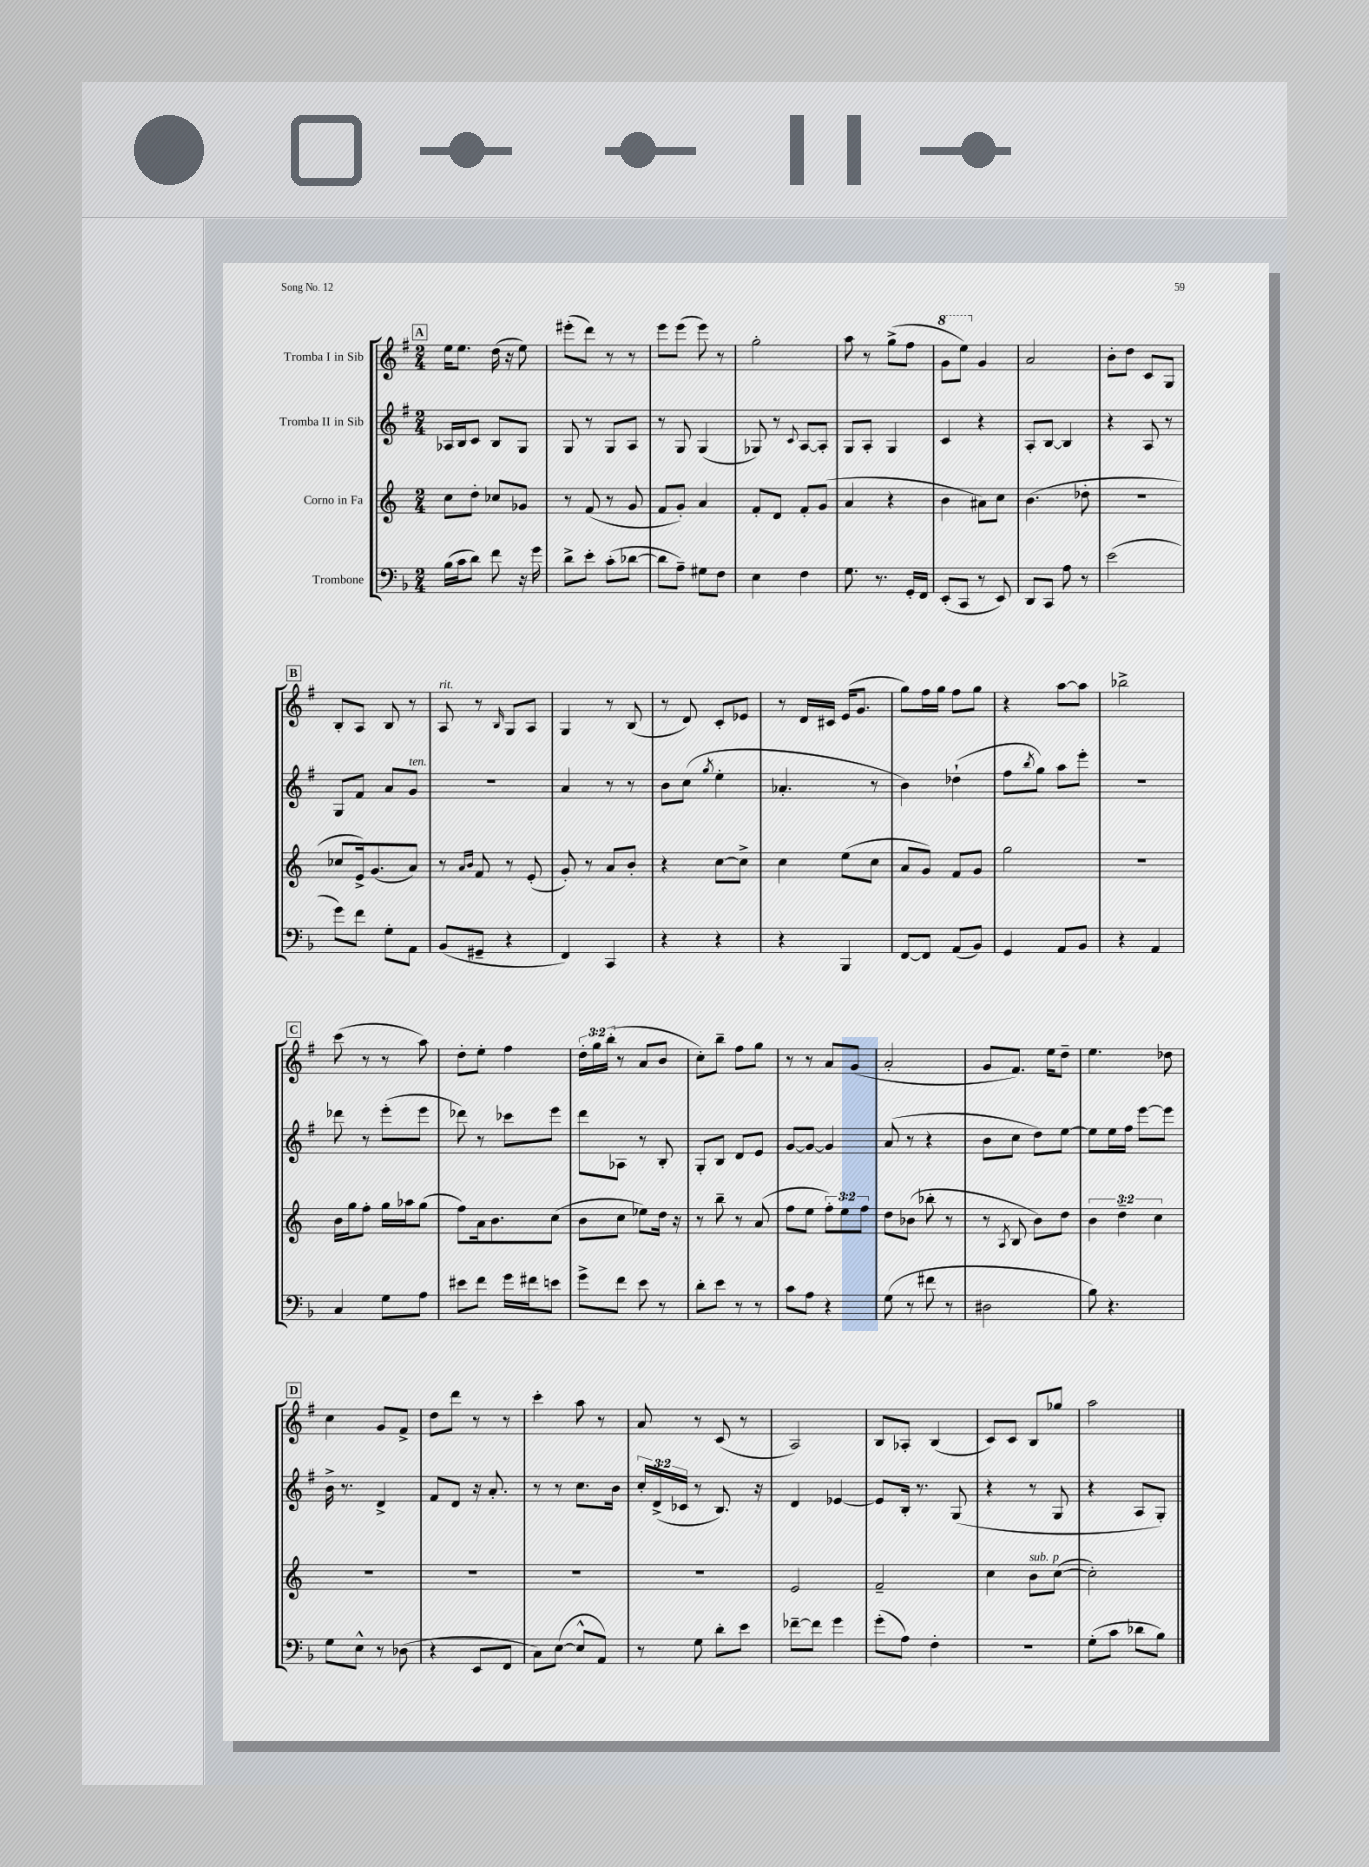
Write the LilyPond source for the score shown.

<<
\new StaffGroup <<
\new Staff = "s0" \with { instrumentName = "Tromba I in Sib" } {
    \clef treble \key g \major \numericTimeSignature \time 2/4 \override Staff.TupletNumber.text = #tuplet-number::calc-fraction-text
    \mark \markup { \box "A" } e''16 e''8. d''16( r16 e''8) |
    eis'''8-.( d'''8) r8 r8 |
    e'''8 e'''8( e'''8) r8 |
    g''2-. |
    a''8 r8 g''8->( fis''8 |
    \ottava #1 g''8 e'''8) \ottava #0 g'4 |
    a'2 |
    b'8-. d''8 c'8 g8 |
    \mark \markup { \box "B" } b8-. a8 b8 r8 |
    a8^\markup { \italic "rit." } r8 \grace { b16 } g8 a8 |
    g4 r8 b8( |
    r8 d'8) c'8-. ees'8 |
    r8 d'16 cis'16 e'16( g'8. |
    g''8) fis''16 g''16 fis''8 g''8 |
    r4 a''8~ a''8 |
    bes''2-> |
    \mark \markup { \box "C" } c'''8( r8 r8 a''8) |
    d''8-. e''8-. fis''4 |
    \tuplet 3/2 { d''16-. g''16 b''16-.( } r8 a'8 b'8 |
    c''8-.) b''8-- fis''8 g''8 |
    r8 r8 a'8 g'8( |
    a'2-. |
    g'8 fis'8.) e''16 d''8-- |
    e''4. des''8 |
    \mark \markup { \box "D" } c''4 g'8 fis'8-> |
    d''8 d'''8 r8 r8 |
    c'''4-. a''8 r8 |
    a'8 r8 c'8( r8 |
    a2) |
    b8 aes8-. b4( |
    c'8) c'8 b8 ges''8 |
    a''2 \bar "|." |
}
\new Staff = "s1" \with { instrumentName = "Tromba II in Sib" } {
    \clef treble \key g \major \numericTimeSignature \time 2/4 \override Staff.TupletNumber.text = #tuplet-number::calc-fraction-text
    \mark \markup { \box "A" } aes16 b16 c'8 b8 g8 |
    g8 r8 g8 a8 |
    r8 g8 g4( |
    ges8) r8 \appoggiatura { c'8 } a8~ a8-. |
    g8 a8-. g4 |
    c'4 r4 |
    a8-. b8~ b4 |
    r4 a8 r8 |
    \mark \markup { \box "B" } g8 fis'8 a'8 g'8^\markup { \italic "ten." } |
    r2 |
    a'4 r8 r8 |
    b'8 c''8( \acciaccatura { g''8 } e''4-. |
    aes'4.-. r8 |
    b'4) des''4-!( |
    fis''8 \acciaccatura { b''8 } g''8) a''8 e'''8-. |
    r2 |
    \mark \markup { \box "C" } des'''8 r8 e'''8-.( e'''8 |
    des'''8) r8 ces'''8 e'''8 |
    d'''8 aes8 r8 b8-. |
    g8-. b8 d'8 e'8 |
    g'8~ g'8~ g'4 |
    a'8( r8 r4 |
    b'8 c''8 d''8) e''8~ |
    e''8 e''16 fis''16 e'''8~ e'''8 |
    \mark \markup { \box "D" } b'16-> r8. d'4-> |
    fis'8 d'8 r16 a'8.-. |
    r8 r8 c''8. b'16 |
    \tuplet 3/2 { c''16-. d'16->( ces'16 } r8 b8.) r16 |
    d'4 ees'4~ |
    ees'8 b16-. r8. g8( |
    r4 r8 g8 |
    r4 a8 g8-.) \bar "|." |
}
\new Staff = "s2" \with { instrumentName = "Corno in Fa" } {
    \clef treble \key c \major \numericTimeSignature \time 2/4 \override Staff.TupletNumber.text = #tuplet-number::calc-fraction-text
    \mark \markup { \box "A" } c''8 d''8-. ces''8 ges'8 |
    r8 f'8( r8 g'8 |
    f'8 g'8-.) a'4 |
    f'8-. d'8 f'8-. g'8( |
    a'4 r4 |
    b'4 ais'8) c''8 |
    b'4.( des''8-. |
    r2 |
    \mark \markup { \box "B" } ces''8 e'16->) g'8.( a'8) |
    r8 \grace { a'16 b'16 } f'8 r8 e'8-.( |
    g'8-.) r8 a'8 b'8-. |
    r4 c''8~ c''8-> |
    c''4 e''8( c''8 |
    a'8 g'8) f'8 g'8 |
    g''2 |
    r2 |
    \mark \markup { \box "C" } b'16 g''16 f''8-. g''16 aes''16 g''8( |
    f''8) a'16 b'8. c''8( |
    b'8 c''8 ees''8) d''16 r16 |
    r8 b''8-- r8 a'8( |
    f''8 e''8 \tuplet 3/2 { f''8-.) e''8 f''8 } |
    d''8 bes'8( bes''8-. r8 |
    r8 \acciaccatura { a8 } b8 b'8) d''8 |
    \tuplet 3/2 { b'4 d''4-- c''4 } |
    \mark \markup { \box "D" } R2 |
    R2 |
    R2 |
    r2 |
    e'2 |
    f'2-- |
    c''4 b'8^\markup { \italic "sub. p" } c''8~( |
    c''2-.) \bar "|." |
}
\new Staff = "s3" \with { instrumentName = "Trombone" } {
    \clef bass \key f \major \numericTimeSignature \time 2/4
    \mark \markup { \box "A" } bes16( c'16 d'8) f'8 r16 g'16 |
    d'8-> e'8-. c'8-.( des'8~ |
    des'8 a8--) gis8 f8 |
    e4 f4 |
    g8. r8. g,16-. f,16 |
    e,8-.( c,8 r8 e,8) |
    d,8 c,8 a8 r8 |
    e'2( |
    \mark \markup { \box "B" } g'8) f'8 g8-. a,8 |
    bes,8( gis,8-- r4 |
    f,4) c,4 |
    r4 r4 |
    r4 bes,,4 |
    f,8~ f,8 a,8( bes,8) |
    g,4 a,8 bes,8 |
    r4 a,4 |
    \mark \markup { \box "C" } c4 g8 a8 |
    eis'8 f'8 g'16 fis'16 e'8 |
    g'8-> f'8 e'8 r8 |
    d'8-. e'8 r8 r8 |
    c'8 a8 r4 |
    g8( r8 fis'8 r8 |
    dis2 |
    bes8) r4. |
    \mark \markup { \box "D" } g8 e8-^ r8 des8( |
    r4 e,8 f,8 |
    c8) e8~( e8-^ a,8) |
    r8 g8 d'8-. e'8 |
    fes'8~-- fes'8 g'4 |
    g'8-.( a8) f4-. |
    R2 |
    g8-.( c'8 des'8 bes8) \bar "|." |
}
>>
>>
